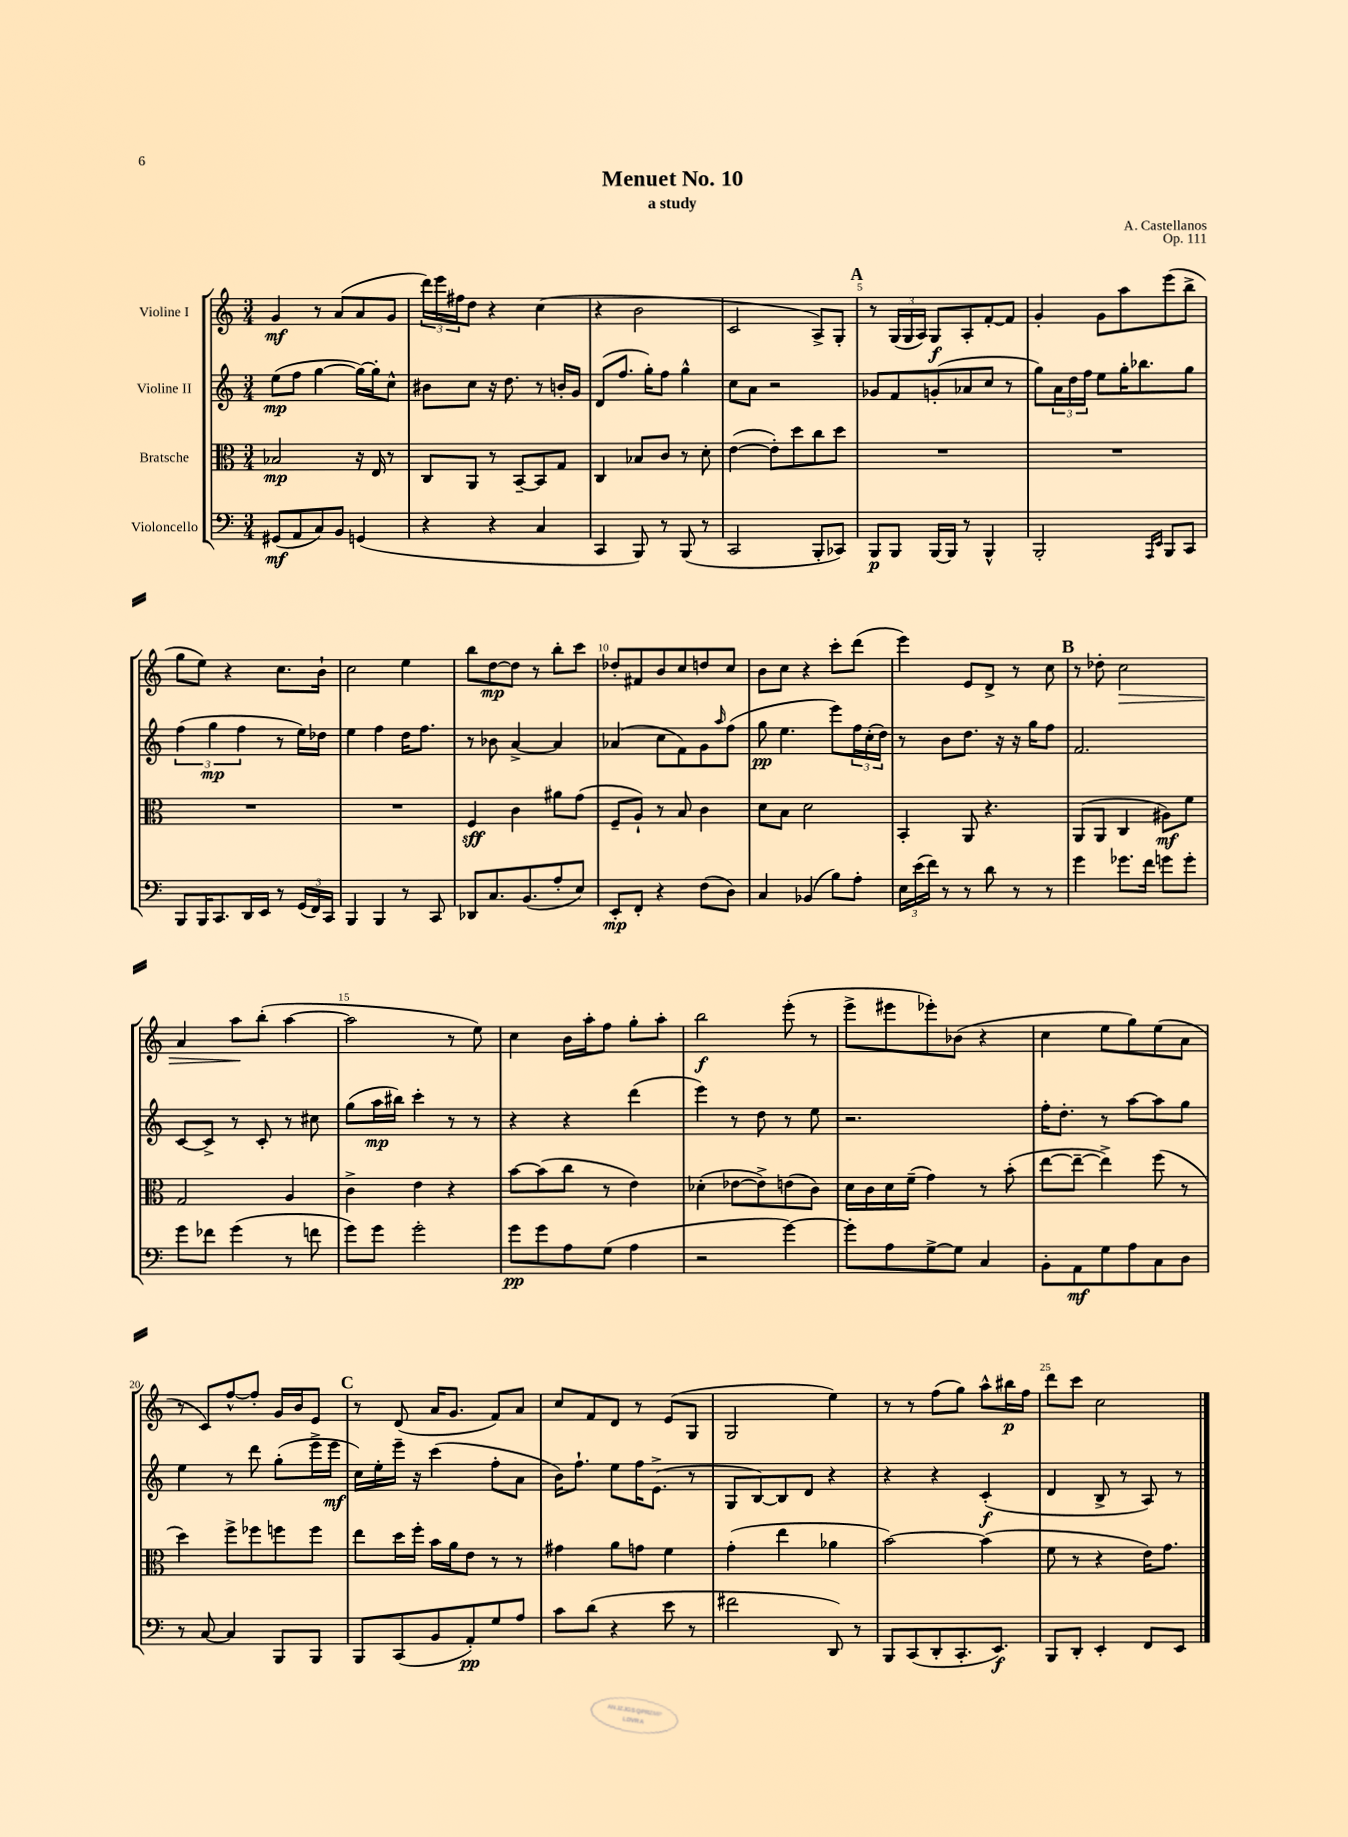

**kern	**kern	**kern	**kern
*staff4	*staff3	*staff2	*staff1
*clefF4	*clefC3	*clefG2	*clefG2
*k[]	*k[]	*k[]	*k[]
*M3/4	*M3/4	*M3/4	*M3/4
(8GG#/L	2B-/	(8ee\L	4g/
8AA/	.	8ff\J	.
8C/)	.	[4gg\	8r
8BB/J	.	.	(8a/L
(4GG/	16r	16gg\_LL)	8a/
.	16E/	16gg'\]J	.
.	8r	8cc^^\J	8g/J
=	=	=	=
4r	8C/L	8b#\L	24ddd\LL)
.	.	.	24eee\
.	.	.	24ff#\J
.	8AA/J	8cc\J	8dd\J
4r	8r	16r	4r
.	.	8.dd\	.
.	[8BB~/L	.	.
4C/	8BB/]	8r	(4cc\
.	8G/J	16b'/LL	.
.	.	16g/JJ	.
=	=	=	=
4CC/	4C/	(8d/L	4r
.	.	8.ff/J	.
8BBB/)	8B-/L	.	2b\
.	.	16gg'\LK)	.
8r	8c/J	8ff\J	.
(8BBB/	8r	4gg^^\	.
8r	8d'\	.	.
=	=	=	=
2CC/	([4e\	8cc\L	2c/
.	.	8a\J	.
.	8e'\]L)	2r	.
.	8dd\	.	.
8BBB'/L	8cc\	.	8A^/L)
8CC-/J)	8dd\J	.	8G'/J
=	=	=	=
8BBB/L	2.r	8g-/L	8r
8BBB/J	.	8f/	(24G/LL
.	.	.	24G/
.	.	.	24A/JJ)
[16BBB/LL	.	(8g'/	8G/L
16BBB/]JJ	.	.	.
8r	.	8a-/	8A'/
4BBB^^/	.	8cc/J	[8f'/
.	.	8r	8f/]J
=	=	=	=
2BBB'/	2.r	8gg\L)	4g'/
.	.	24a\L	.
.	.	24dd\	.
.	.	24ff\JJ	.
.	.	8ee\L	8g\L
.	.	16gg'\K	8aa\
.	.	8.bb-\	.
16qqAAA/LL	.	.	.
16qqEE/JJ	.	.	.
8BBB/L	.	.	(8eee\
8CC/J	.	8gg\J	8bb^\J
=	=	=	=
8BBB/L	2.r	(6ff\	8gg\L
16BBB/K	.	.	8ee\J)
.	.	6gg\	.
8.CC/	.	.	.
.	.	.	4r
.	.	6ff\	.
16DD/L	.	.	.
16EE/JJ	.	.	.
8r	.	8r	8.cc\L
(24GG/LL	.	16ee\LL)	.
24FF/)	.	.	.
.	.	16dd-\JJ	16b`\Jk
24CC/JJ	.	.	.
=	=	=	=
4BBB/	2.r	4ee\	2cc\
4BBB/	.	4ff\	.
8r	.	16dd\LK	4ee\
.	.	8.ff\J	.
8CC/	.	.	.
=	=	=	=
8DD-/L	4F/	8r	8bb\L
8.C/	.	8b-\	[8dd\
.	4c\	[4a^/	8dd\]J
(8.BB/	.	.	.
.	.	.	8r
8A'/	8a#\L	4a/]	8bb'\L
8E/J)	(8g\J	.	8ccc\J
=	=	=	=
8EE'/L	8F~/L	(4a-/	8dd-'/L
8FF'/J	8A`/J)	.	8f#/
4r	8r	8cc\L	8b/
.	8B/	8f\)	8cc/
(8F\L	4c\	8g\	8dd/
.	.	16qqaa/	.
8D\J)	.	(8ff\J	8cc/J
=	=	=	=
4C/	8d\L	8gg\	8b\L
.	8B\J	4.ee\	8cc\J
(4BB-/	2d\	.	4r
8B\L)	.	8eee\L)	8ccc'\L
8A'\J	.	24ff\L	(8ddd\J
.	.	(24cc'\	.
.	.	24dd\JJ)	.
=	=	=	=
24E\LL	4BB'/	8r	4eee\)
(24e\	.	.	.
24f\JJ)	.	.	.
8r	.	8b\L	.
8r	8AA/	8.dd\J	8e/L
8d\	4.r	.	8d^/J
.	.	16r	.
8r	.	16r	8r
.	.	16gg\LK	.
8r	.	8ff\J	8cc\
=	=	=	=
4g\	(8AA/L	2.f/	8r
.	8AA/J	.	8dd-'\
8.g-\L	4C/	.	2cc\
16f\Jk	.	.	.
8g\L	8A#\L)	.	.
8g'\J	8f\J	.	.
=	=	=	=
8g\L	2G/	[8c/L	4a/
8f-\J	.	8c^/]J	.
(4g\	.	8r	8aa\L
.	.	8c'/	(8bb'\J
8r	4A/	8r	[4aa\
8f\	.	8cc#\	.
=	=	=	=
8g\L)	4c^\	(8gg\L	2aa\]
8g\J	.	16aa\L	.
.	.	16bb#\JJ)	.
2g'\	4e\	4ccc'\	.
.	4r	8r	8r
.	.	8r	8ee\)
=	=	=	=
8g\L	[8b\L	4r	4cc\
8g\	(8b\]	.	.
8A\	8cc\J	4r	16b\LL
.	.	.	16aa'\J
(8G\J	8r	.	8ff\J
4A\	4e\)	(4ddd\	8gg'\L
.	.	.	8aa'\J
=	=	=	=
2r	(4d-'\	4eee\)	2bb\
.	[8e-\L	8r	.
.	8e-^\])	8dd\	.
[4g\)	(8e\	8r	(8eee'\
.	8c\J)	8ee\	8r
=	=	=	=
8g'\]L	16d\LL	2.r	8eee^\L
.	16c\	.	.
8A\	16d\	.	8eee#\
.	(16f~\JJ	.	.
[8G^\	4g\)	.	8eee-'\)
8G\]J	.	.	(8b-\J
4C/	8r	.	4r
.	(8b'\	.	.
=	=	=	=
8BB'\L	[8ee\L	16ff'\LK	4cc\
.	.	8.dd'\J	.
8AA\	8ee~\_J	.	.
8G\	4ee^\])	8r	8ee\L
8A\	.	[8aa\L	8gg\)
8C\	(8ff\	8aa\]	(8ee\
8D\J	8r	8gg\J	8a\J
=	=	=	=
8r	4dd\)	4ee\	8r
[8C/	.	.	8c/L)
4C/]	8ff^\L	8r	[8ff^^/
.	8ff-\	8ddd\	8ff'/]J
8BBB/L	8ff\	(8gg'\L	16g/LL
.	.	.	16b/J
8BBB/J	8ff\J	16eee^\L	8e/J
.	.	16eee\JJ	.
=	=	=	=
8BBB/L	8ee\L	16cc\LL)	8r
.	.	16ee'\	.
(8CC/	16dd\L	16eee~\JJ	(8d/
.	16ff'\JJ	16r	.
8BB/	16b\LL	(4ccc\	16a/LK
.	16a\J	.	8.g/J
8AA'/)	8e\J	.	.
8G/	8r	8ff'\L	8f/L)
8A/J	8r	8a\J	8a/J
=	=	=	=
8c\L	4g#\	16b\LK)	8cc/L
.	.	8.ff`\J	.
(8d\J	.	.	8f/
4r	8a\L	8ee\L	8d/J
.	8g\J	16ff\K	8r
.	.	(8.e^\J	.
8e\	4f\	.	(8e/L
8r	.	8r	8G/J
=	=	=	=
2f#\	(4g'\	8G/L	2G/
.	.	[8B/)	.
.	4ee\	8B/]	.
.	.	8d/J	.
8DD/)	4a-\	4r	4ee\)
8r	.	.	.
=	=	=	=
8BBB/L	[2b\)	4r	8r
(8CC/	.	.	8r
8DD'/	.	4r	(8ff\L
8.CC'/	.	.	8gg\J)
.	(4b\]	(4c'/	8aa^^\L
8.EE/J)	.	.	.
.	.	.	16bb#\L
.	.	.	16ff\JJ
=	=	=	=
8BBB/L	8f\	4d/	8ddd\L
8DD'/J	8r	.	8ccc\J
4EE'/	4r	8B^/	2cc\
.	.	8r	.
8FF/L	16e\LK)	8A/)	.
.	8.g\J	.	.
8EE/J	.	8r	.
==	==	==	==
*-	*-	*-	*-
